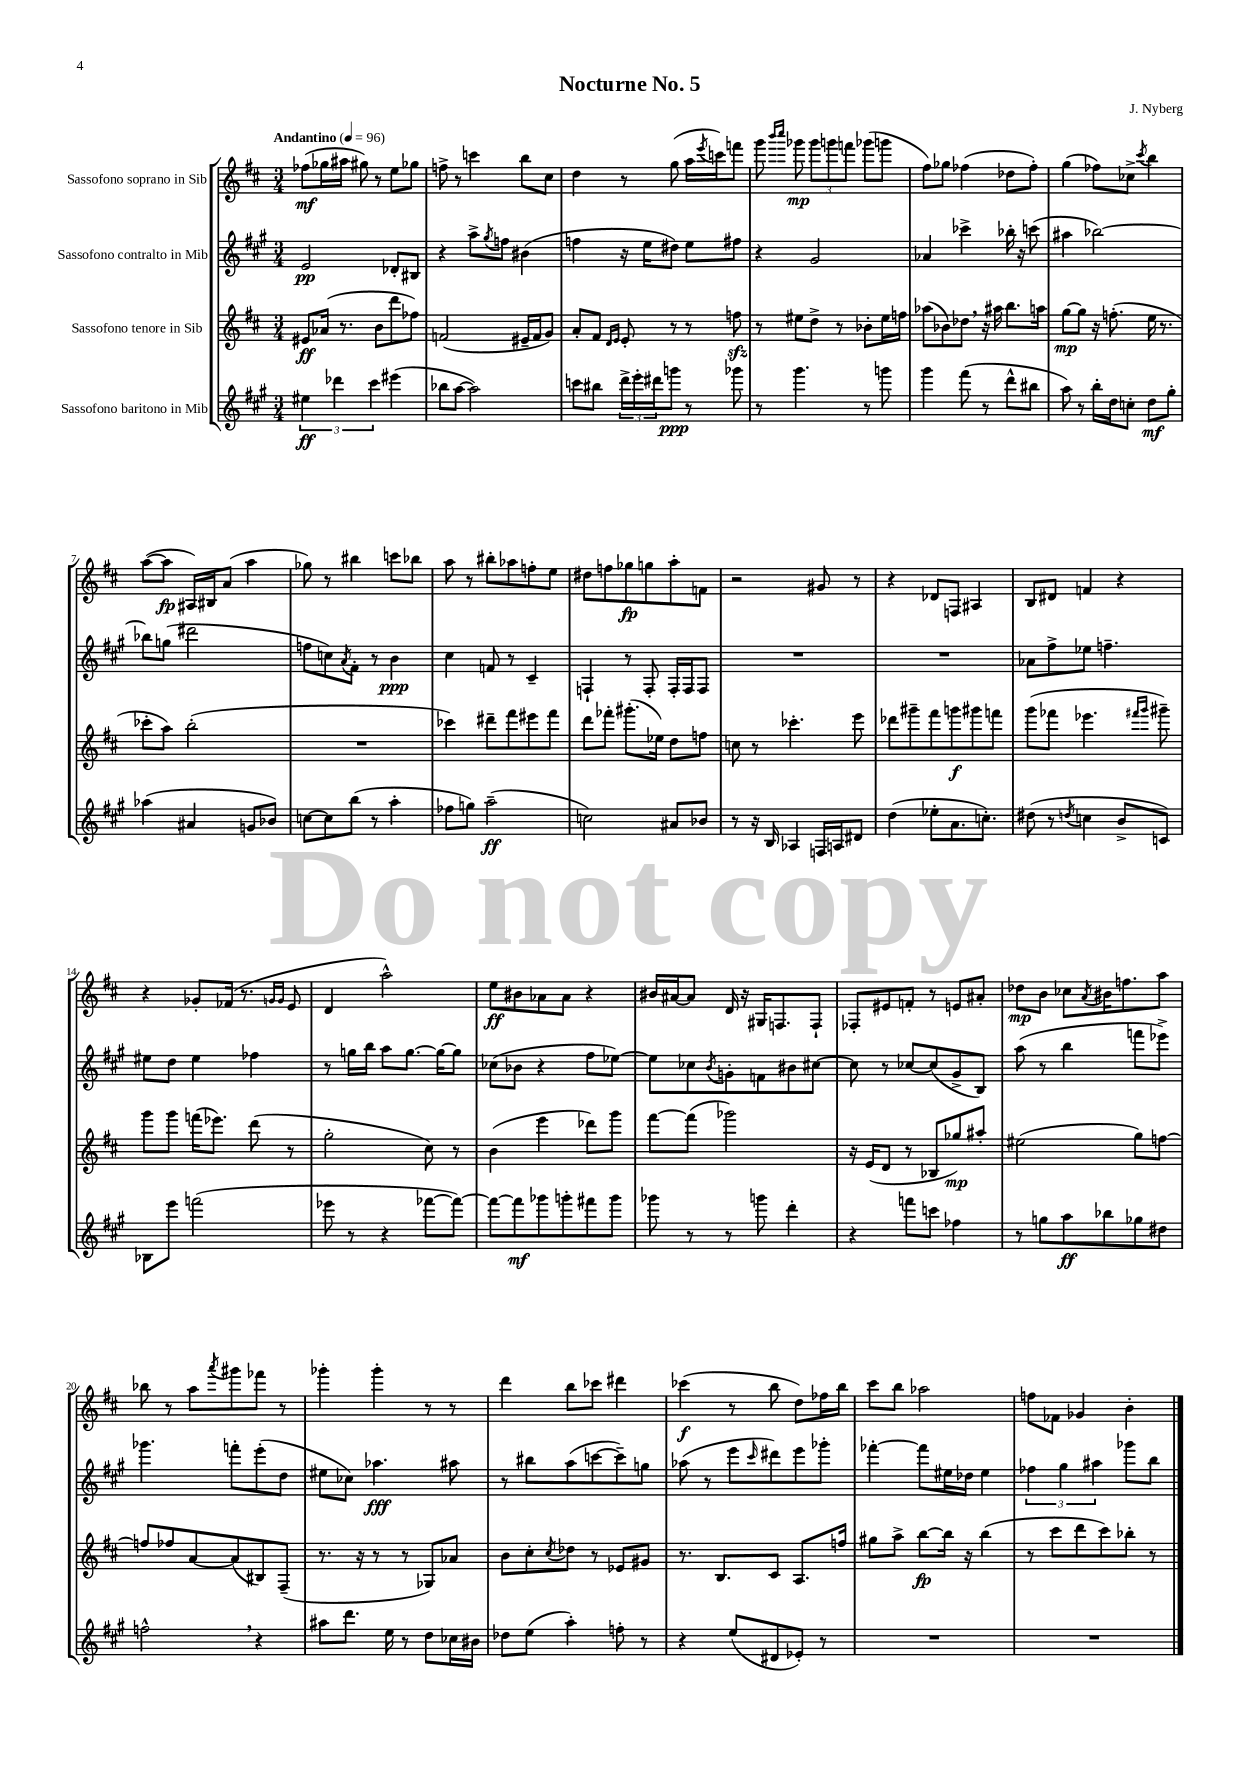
\header { title = "Nocturne No. 5" composer = "J. Nyberg" }
<<
\new StaffGroup <<
\new Staff = "s0" \with { instrumentName = "Sassofono soprano in Sib" } {
    \clef treble \key d \major \numericTimeSignature \time 3/4 \tempo "Andantino" 4 = 96
    fes''8\mf( ges''16 ais''16 gis''8) r8 e''8 ges''8 |
    f''8-> r8 c'''4 b''8 cis''8 |
    d''4 r8 g''8( a''16 \acciaccatura { e'''8 } c'''16) f'''8 |
    g'''8 \grace { b'''16 cis''''16 } ges'''8\mp \tuplet 3/2 { ges'''8 g'''8 f'''8 } ges'''8( g'''8 |
    fis''8) ges''8 fes''4( des''8 fes''8-.) |
    g''4( fes''8) ces''8-> \acciaccatura { cis'''8 } b''4 |
    a''8~( a''8\fp ais16) bis16 a'8( a''4 |
    ges''8) r8 bis''4 c'''8 bes''8 |
    a''8 r8 bis''8-. aes''8 f''8-. e''8 |
    dis''8 f''8 ges''8\fp g''8 a''8-. f'8 |
    r2 gis'8 r8 |
    r4 des'8 f8 ais4 |
    b8 dis'8 f'4 r4 |
    r4 ges'8-. fes'16( r8. \grace { g'16 g'16 } e'8 |
    d'4 a''2-^) |
    e''8\ff bis'8 aes'8 aes'8 r4 |
    bis'16 ais'16~ ais'8 d'16 r16 gis16 f8. f8-! |
    fes8-. eis'8 f'8-. r8 e'8 ais'8-. |
    des''8\mp b'8 ces''8 \acciaccatura { a'8 } bis'16 f''8. a''8 |
    bes''8 r8 a''8 \acciaccatura { a'''8 } gis'''8 fes'''8 r8 |
    ges'''4-. ges'''4-. r8 r8 |
    d'''4 b''8 ces'''8 dis'''4 |
    ces'''4\f( r8 b''8 d''8) fes''16 b''16 |
    cis'''8 b''8 aes''2 |
    f''8 fes'8 ges'4 b'4-. \bar "|." |
}
\new Staff = "s1" \with { instrumentName = "Sassofono contralto in Mib" } {
    \clef treble \key a \major \numericTimeSignature \time 3/4
    e'2\pp des'8-. bis8 |
    r4 a''8-> \acciaccatura { gis''8 } f''8 bis'4( |
    f''4 r16 e''16 dis''8) e''8 fis''8 |
    r4 gis'2 |
    aes'4 ces'''4-> bes''16-. r16 c'''8( |
    ais''4 bes''2~) |
    bes''8 g''8( dis'''2 |
    f''8 c''8) \acciaccatura { a'8 } fis'8-. r8 b'4\ppp |
    cis''4 f'8 r8 cis'4-- |
    f4-! r8 f8-. f16-. f16 f8 |
    R2. |
    R2. |
    aes'8 fis''8-> ees''8 f''4.-- |
    eis''8 d''8 eis''4 fes''4 |
    r8 g''16 b''16 a''8 g''8.~ g''16~ g''8 |
    ces''8( bes'8 r4 fis''8 ees''8~) |
    ees''8 ces''8 \acciaccatura { b'8 } g'8-. f'8 bis'8 cis''8~ |
    cis''8 r8 ces''8~ ces''8( gis'8-> b8) |
    a''8( r8 b''4 f'''8 ees'''8->) |
    ges'''4. f'''8-. e'''8-.( d''8 |
    eis''8 ces''8) aes''4.\fff ais''8 |
    r8 bis''8 a''8( c'''8~ c'''8--) g''8 |
    aes''8( r8 e'''8 \grace { cis'''16 } dis'''8) e'''8 ges'''8-. |
    fes'''4~-. fes'''8 eis''16 des''16 eis''4 |
    \tuplet 3/2 { fes''4 gis''4 ais''4 } ges'''8 b''8 \bar "|." |
}
\new Staff = "s2" \with { instrumentName = "Sassofono tenore in Sib" } {
    \clef treble \key d \major \numericTimeSignature \time 3/4
    eis'8\ff aes'16( r8. b'8 d'''8 fes''8) |
    f'2( eis'16-- f'16 g'8) |
    a'8-. fis'8 \grace { d'16 e'16 } e'8-. r8 r8 f''8\sfz |
    r8 eis''8 d''8-> r8 bes'8-. eis''16 f''16 |
    aes''8( bes'8) des''8 \breathe r16 ais''16 b''8. a''16 |
    g''8~\mp g''8 r16 f''8.-.( e''16 r8. |
    ces'''8-. a''8) b''2-.( |
    R2. |
    ces'''4) dis'''8-- fis'''8 eis'''8 fis'''8 |
    d'''8 fes'''8-. gis'''8.-.( ees''16) d''8 f''8 |
    c''8 r8 ces'''4.-. e'''8 |
    des'''8 gis'''8-- fis'''8 g'''8\f gis'''8 f'''8 |
    g'''8( fes'''8 ees'''4. \grace { fis'''16 g'''16 } gis'''8--) |
    g'''8 g'''8 f'''16( ees'''8.) d'''8( r8 |
    g''2-. cis''8) r8 |
    b'4( e'''4 des'''8) g'''8 |
    fis'''8~ fis'''8( ges'''2) |
    r16 e'16( d'8 r8 bes8 ges''8\mp) ais''8-. |
    eis''2( g''8) f''8~ |
    f''8 fes''8 a'8~ a'8( bis8) fis8--( |
    r8. r16 r8 r8 ges8) aes'8 |
    b'8 cis''8-. \acciaccatura { cis''8 } des''8 r8 ees'8 gis'8 |
    r8. b8. cis'8 a8. f''16 |
    gis''8 a''8-> b''8~\fp b''16 r16 b''4( |
    r8 cis'''8 d'''8 cis'''8) bes''8-. r8 \bar "|." |
}
\new Staff = "s3" \with { instrumentName = "Sassofono baritono in Mib" } {
    \clef treble \key a \major \numericTimeSignature \time 3/4
    \tuplet 3/2 { eis''4\ff des'''4 cis'''4 } eis'''4( |
    bes''8 a''8~ a''2) |
    c'''8 bis''8 \tuplet 3/2 { d'''16-> e'''16-. dis'''16 } g'''8\ppp r8 ges'''8 |
    r8 gis'''4. r8 g'''8 |
    gis'''4 fis'''8( r8 d'''8-^ bis''8 |
    a''8) r8 b''16-. d''16 c''8-. d''8\mf gis''8-. |
    aes''4( ais'4 g'8 bes'8) |
    c''8~ c''8 b''8( r8 a''4-. |
    fes''8 g''8) a''2--\ff( |
    c''2) ais'8 bes'8 |
    r8 r16 b16 aes4 f16 a16 dis'8 |
    d''4( ees''8-. a'8. c''8.-.) |
    dis''8( r8 \acciaccatura { d''8 } c''4 b'8-> c'8) |
    bes8 e'''8 f'''2( |
    ees'''8 r8 r4 fes'''8~ fes'''8~) |
    fes'''8~ fes'''8\mf ges'''8 g'''8-. fis'''8 g'''8 |
    ges'''8 r8 r8 g'''8 d'''4-. |
    r4 f'''8 c'''8 fes''4 |
    r8 g''8 a''8\ff bes''8 ges''8 dis''8 |
    f''2-^ \breathe r4 |
    ais''8 d'''8. e''16 r8 d''8 ces''16 bis'16 |
    des''8 e''8( a''4-.) f''8-. r8 |
    r4 e''8( dis'8 ees'8-.) r8 |
    R2. |
    R2. \bar "|." |
}
>>
>>
